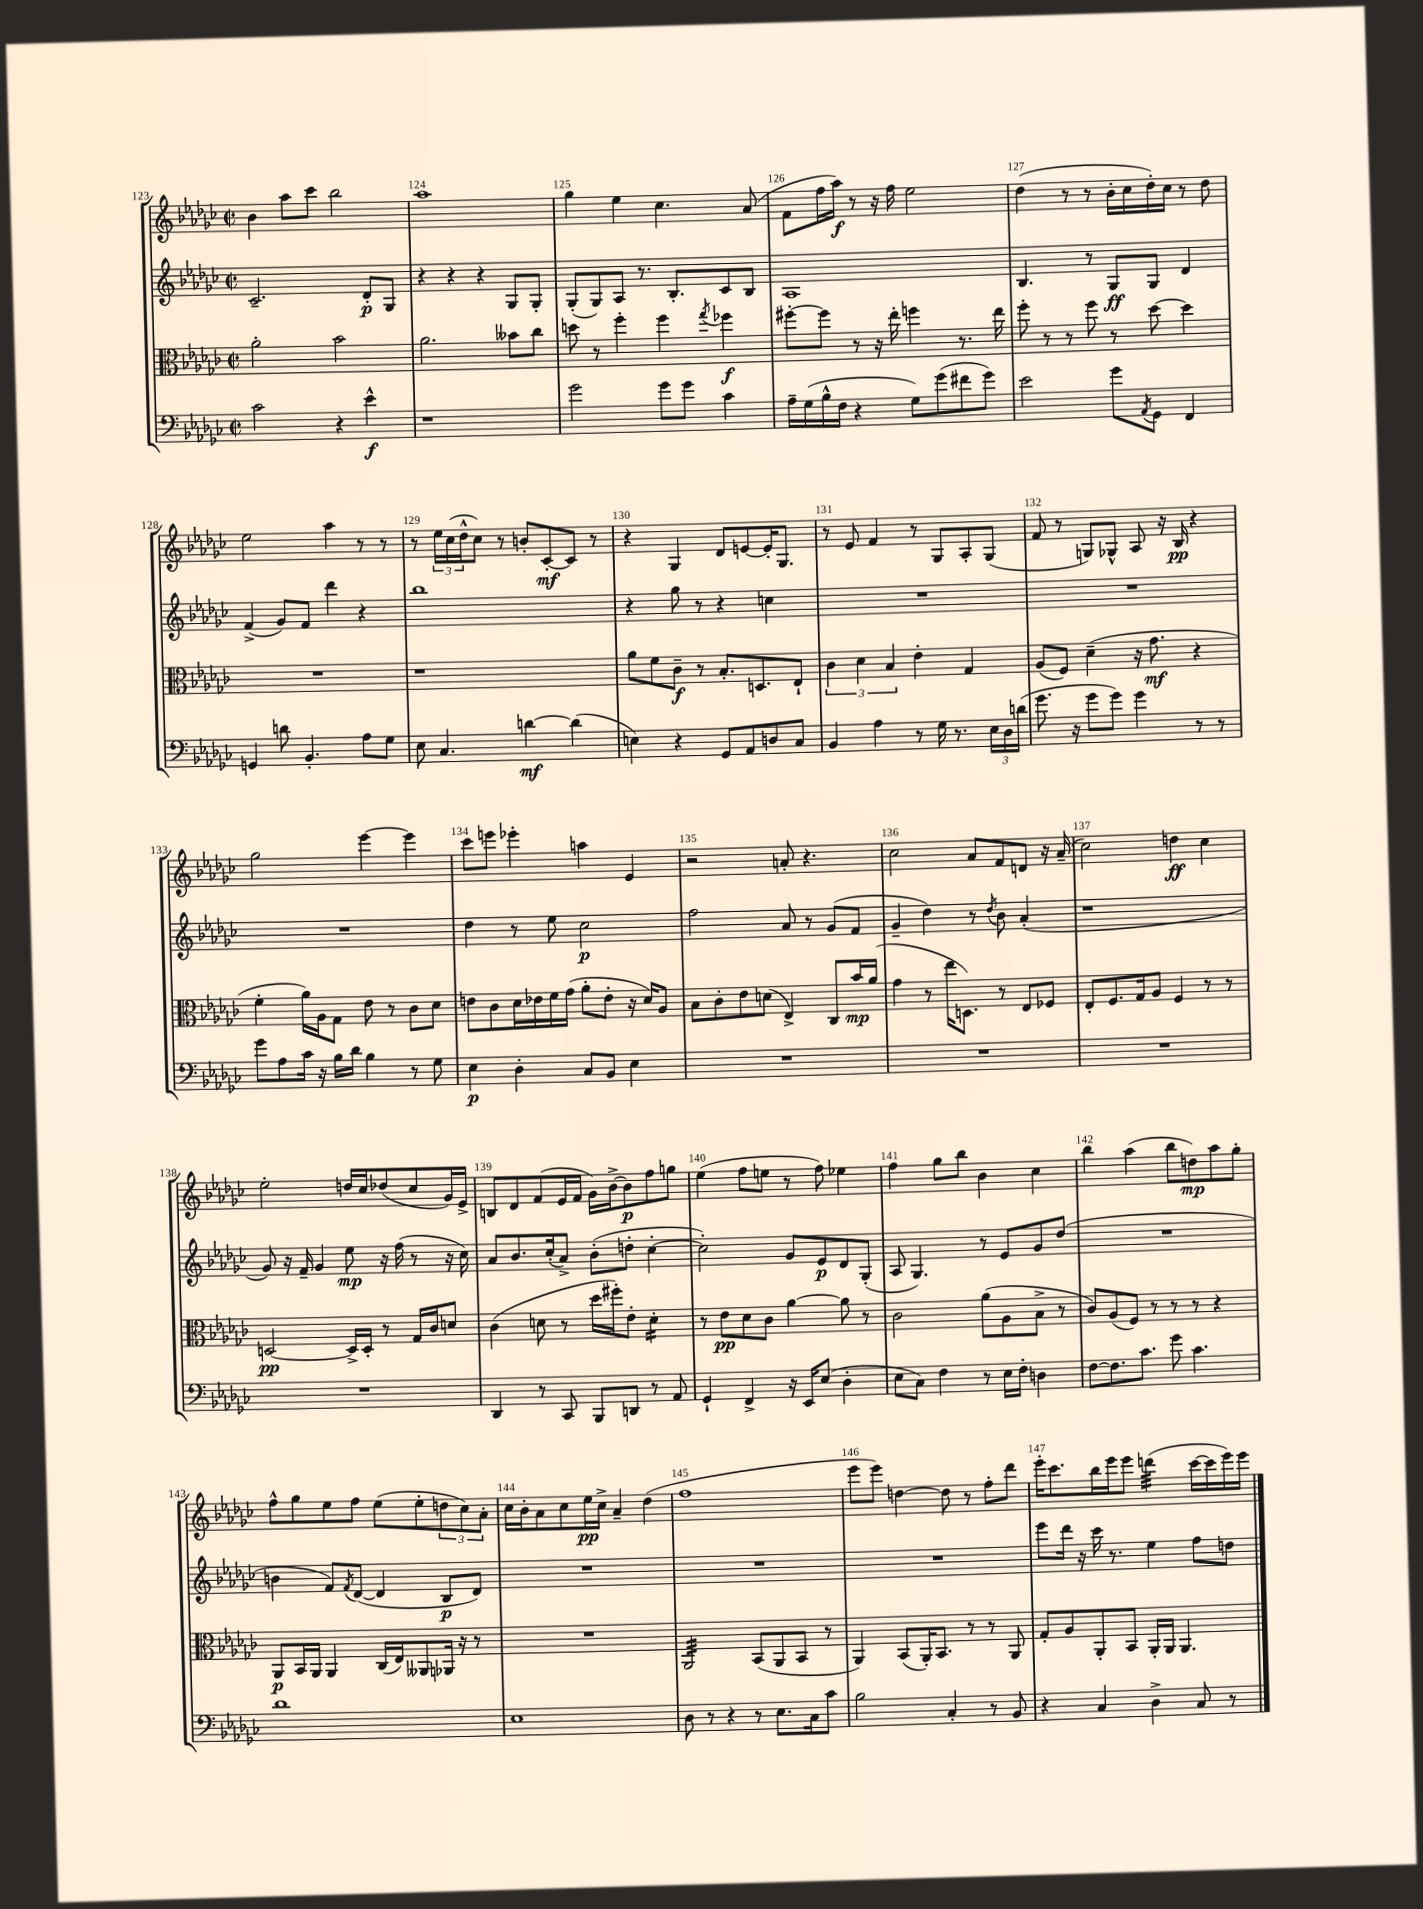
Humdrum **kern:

**kern	**kern	**kern	**kern
*staff4	*staff3	*staff2	*staff1
*clefF4	*clefC3	*clefG2	*clefG2
*k[b-e-a-d-g-c-]	*k[b-e-a-d-g-c-]	*k[b-e-a-d-g-c-]	*k[b-e-a-d-g-c-]
*M2/2	*M2/2	*M2/2	*M2/2
*met(c|)	*met(c|)	*met(c|)	*met(c|)
2c-\	2a-'\	2.c-~/	4b-\
.	.	.	8aa-\L
.	.	.	8ccc-\J
4r	2b-\	.	2bb-\
4e-^^\	.	8d-'/L	.
.	.	8G-/J	.
=	=	=	=
1r	2.a-\	4r	1aa-
.	.	4r	.
.	.	4r	.
.	8b--\L	8G-/L	.
.	8cc-\J	8G-'/J	.
=	=	=	=
2g-\	8dd\	(8G-'/L	4gg-\
.	8r	8G-/)	.
.	4ff'\	8A-/J	4ee-\
.	.	8.r	.
8g-\L	4ff\	.	4.cc-\
.	.	8.B-'/L	.
8g-\J	.	.	.
.	8qgg-/	.	.
4c-\	4ff-\	8c-/	.
.	.	8B-/J	(8a-/
=	=	=	=
16A-~\LL	[8ff#'\L	1A-	8f\L
(16G-\	.	.	.
16B-^^\	8ff#\]J	.	16ff\L
16F\JJ	.	.	16aa-\JJ)
4r	8r	.	8r
.	16r	.	16r
.	16ee-'\	.	16ff\
8G-\L)	4ff\	.	2ee-\
(8g-\	.	.	.
8f#\	8.r	.	.
8g-\J)	.	.	.
.	16ee-\	.	.
=	=	=	=
2e-\	8ff'\	4.B-/	(4dd-\
.	8r	.	.
.	8r	.	8r
.	8ff\	8r	8r
8g-\L	8r	8G-/L	16b-'\LL
.	.	.	16cc-\
8qAA-/	.	.	.
8GG-\J	[8dd-\	8G-/J	16dd-'\)
.	.	.	16cc-\JJ
4FF/	4dd-\]	4d-/	8r
.	.	.	8dd-\
=	=	=	=
4GG/	1r	(4f^/	2ee-\
8d\	.	8g-/L)	.
4.BB-'/	.	8f/J	.
.	.	4ddd-\	4aa-\
8A-\L	.	4r	8r
8G-\J	.	.	8r
=	=	=	=
8E-\	1r	1bb-	8r
4.C-/	.	.	24ee-\LL
.	.	.	(24cc-\
.	.	.	24dd-^^\J
.	.	.	8cc-\J)
.	.	.	8r
[4d\	.	.	8b'/L
.	.	.	[8c-'/
(4d\]	.	.	8c-/]J
.	.	.	8r
=	=	=	=
4E\)	8a-\L	4r	4r
.	8f\	.	.
4r	8c-~\J	8gg-\	4G-/
.	8r	8r	.
8GG-/L	8.B-'/L	4r	8d-/L
8AA-/	.	.	[8e/
.	8.D/	.	.
8D/	.	4cc\	16e'/]K
.	.	.	8.G-/J
8C-/J	8E-`/J	.	.
=	=	=	=
4BB-/	6c-\	1r	8r
.	.	.	8e-/
.	6d-\	.	.
4A-\	.	.	4f/
.	6B-/	.	.
8r	4e-'\	.	8r
16G-\	.	.	8G-/L
8.r	.	.	.
.	4G-/	.	8A-'/
24E-\LL	.	.	(8G-/J
24D-\	.	.	.
(24d\JJ	.	.	.
=	=	=	=
8.g-\	(8A-/L	1r	8f/
.	8F/J)	.	8r
16r	.	.	.
8g-\L	(4d-~\	.	8G/L)
8g-\J)	.	.	8G-^^/J
4g-\	16r	.	8A-/
.	8.g-\	.	.
.	.	.	16r
.	.	.	16B-/
8r	4r	.	4r
8r	.	.	.
=	=	=	=
8g-\L	4f'\	1r	2gg-\
8A-\	.	.	.
16c-\Jk	16a-\LL)	.	.
16r	16A-\J	.	.
16B-\LL	8G-\J	.	.
16d-\JJ	.	.	.
4B-\	8e-\	.	[4eee-\
.	8r	.	.
8r	8c-\L	.	4eee-\]
8G-\	8d-\J	.	.
=	=	=	=
4E-\	8e\L	4dd-\	8ccc-\L
.	8c-\	.	8eee\J
4D-'\	16d-\L	8r	4eee-'\
.	16e-\	.	.
.	16f\	8ee-\	.
.	(16g-\JJ	.	.
8C-/L	8a-'\L	2cc-\	4aa\
8BB-/J	8e-'\J	.	.
4E-\	16r	.	4e-/
.	16d-/LK)	.	.
.	8A-/J	.	.
=	=	=	=
1r	8B-\L	2ff\	2r
.	8c-'\	.	.
.	8e-\	.	.
.	(8d\J	.	.
.	4E-^/)	8a-/	8a'/
.	.	8r	4.r
.	8C-/L	(8g-/L	.
.	16b-/L	8f/J	.
.	(16a-/JJ	.	.
=	=	=	=
1r	4g-\	4g-~/	2cc-\
.	8r	4dd-\)	.
.	16ee-\LK	.	.
.	8.D\J)	.	.
.	.	8r	8a-/L
.	.	8qdd-/	.
.	8r	8b-\	8f/
.	8E-/L	(4a-'/	8d/J
.	8F-/J	.	16r
.	.	.	(16a-~/
=	=	=	=
1r	8E-'/L	1r	2cc-\)
.	8.F/	.	.
.	16G-/k	.	.
.	8A-/J	.	.
.	4F/	.	4dd\
.	8r	.	4cc-\
.	8r	.	.
=	=	=	=
1r	[2D/	8g-/)	2ee-'\
.	.	16r	.
.	.	16f~/	.
.	.	4g-/	.
.	16D^/]LL	8ee-\	16dd/LL
.	16D'/JJ	.	16cc-/J
.	8r	16r	(8dd-/
.	.	(16ff\	.
.	16G-/LL	8r	8cc-/
.	16c-/J	.	.
.	8d/J	16r	16g-/L)
.	.	16cc-\)	16e-^/JJ
=	=	=	=
4DD-/	(4c-\	8a-/L	8B/L
.	.	8.b-/	8d-/
8r	8d\	.	(8f/
.	.	(16cc-'/k	.
8CC-/	8r	8a-^/J)	16e-/L
.	.	.	16f/JJ
8BBB-/L	16dd-\LL	(8b-'\L	16g-\LL)
.	16ff#'\J)	.	[16b-^\J
8DD/J	8e-'\J	8dd'\J	8b-\]
8r	4d'\	[4cc-'\	8ff\
8AA-/	.	.	8gg\J
=	=	=	=
4GG-`/	8r	2cc-'\])	(4ee-\
.	8e-\L	.	.
4FF^/	8d-\	.	8ff\L
.	8c-\J	.	8ee\J
16r	[4a-\	8g-/L	8r
16EE-/LK	.	.	.
(8E-/J	.	8e-/	8ff\)
4D-'\	8a-\]	8d-/	4ee-\
.	8r	(8G-'/J	.
=	=	=	=
8E-\L	2c-\	8A-/	4ff\
8C-\J)	.	4.G-/)	.
4F\	.	.	8gg-\L
.	.	.	8bb-\J
8r	(8a-\L	8r	4b-\
16E-\LL	8A-\	8e-/L	.
16F'\JJ	.	.	.
4D\	8B-^\J	8g-/	4cc-\
.	8r	(8dd-/J	.
=	=	=	=
[8F\L	8c-/L)	1r	4bb-\
8.F\]	(8A-/	.	.
.	8F/J)	.	(4aa-\
8.c-\J	.	.	.
.	8r	.	.
8g-\	8r	.	8bb-\L
4.c-\	8r	.	8dd\)
.	4r	.	8aa-\
.	.	.	8gg-'\J
=	=	=	=
1d-	8AA-/L	4b\	8ff^^\L
.	16BB-/L	.	8gg-\
.	16AA-/JJ	.	.
.	4AA-/	8f/L)	8ee-\
.	.	8qf/	.
.	.	([8d-/J	8ff\J
.	(16C-/LL	4d-/]	(8ee-\L
.	16E-/J)	.	.
.	8AA--/	.	8ee-'\
.	16AA-/Jk	8B-/L	12dd\
.	16r	.	.
.	.	.	12cc-\)
.	8r	8d-/J)	.
.	.	.	12a-'\J
=	=	=	=
1E-	1r	1r	16cc-\LL
.	.	.	16b-'\J
.	.	.	8a-\
.	.	.	8cc-\
.	.	.	16ee-\L
.	.	.	16cc-^\JJ
.	.	.	4a-~/
.	.	.	(4dd-\
=	=	=	=
8D-\	2AA-/	1r	1ff
8r	.	.	.
4r	.	.	.
8r	(8BB-/L	.	.
8.E-\L	8AA-/	.	.
.	8BB-/J	.	.
16C-\k	.	.	.
8c-\J	8r	.	.
=	=	=	=
2B-\	4AA-/)	1r	8eee-\L
.	.	.	8eee-\J)
.	(8BB-/L	.	[4dd\
.	16AA-'/K)	.	.
.	8.BB-/J	.	.
4C-'/	.	.	8dd\]
.	8r	.	8r
8r	8r	.	8ff'\L
8BB-/	8AA-/	.	8ddd-\J
=	=	=	=
4r	8G-'/L	8eee-\L	16eee-'\LK
.	.	.	8.ccc-\
.	8A-/	16ddd-\Jk	.
.	.	16r	.
4C-/	8AA-'/	16ccc-\	16bb-\L
.	.	8.r	16eee-\J
.	8BB-/J	.	8eee-\J
4D-^\	16AA-'/LL	4ee-\	(4ddd\
.	16AA-/JJ	.	.
.	4.AA-/	.	.
8C-/	.	8ff\L	[16ccc-\LL
.	.	.	16ccc-\]
8r	.	8dd\J	16eee-\)
.	.	.	16eee-\JJ
==	==	==	==
*-	*-	*-	*-
